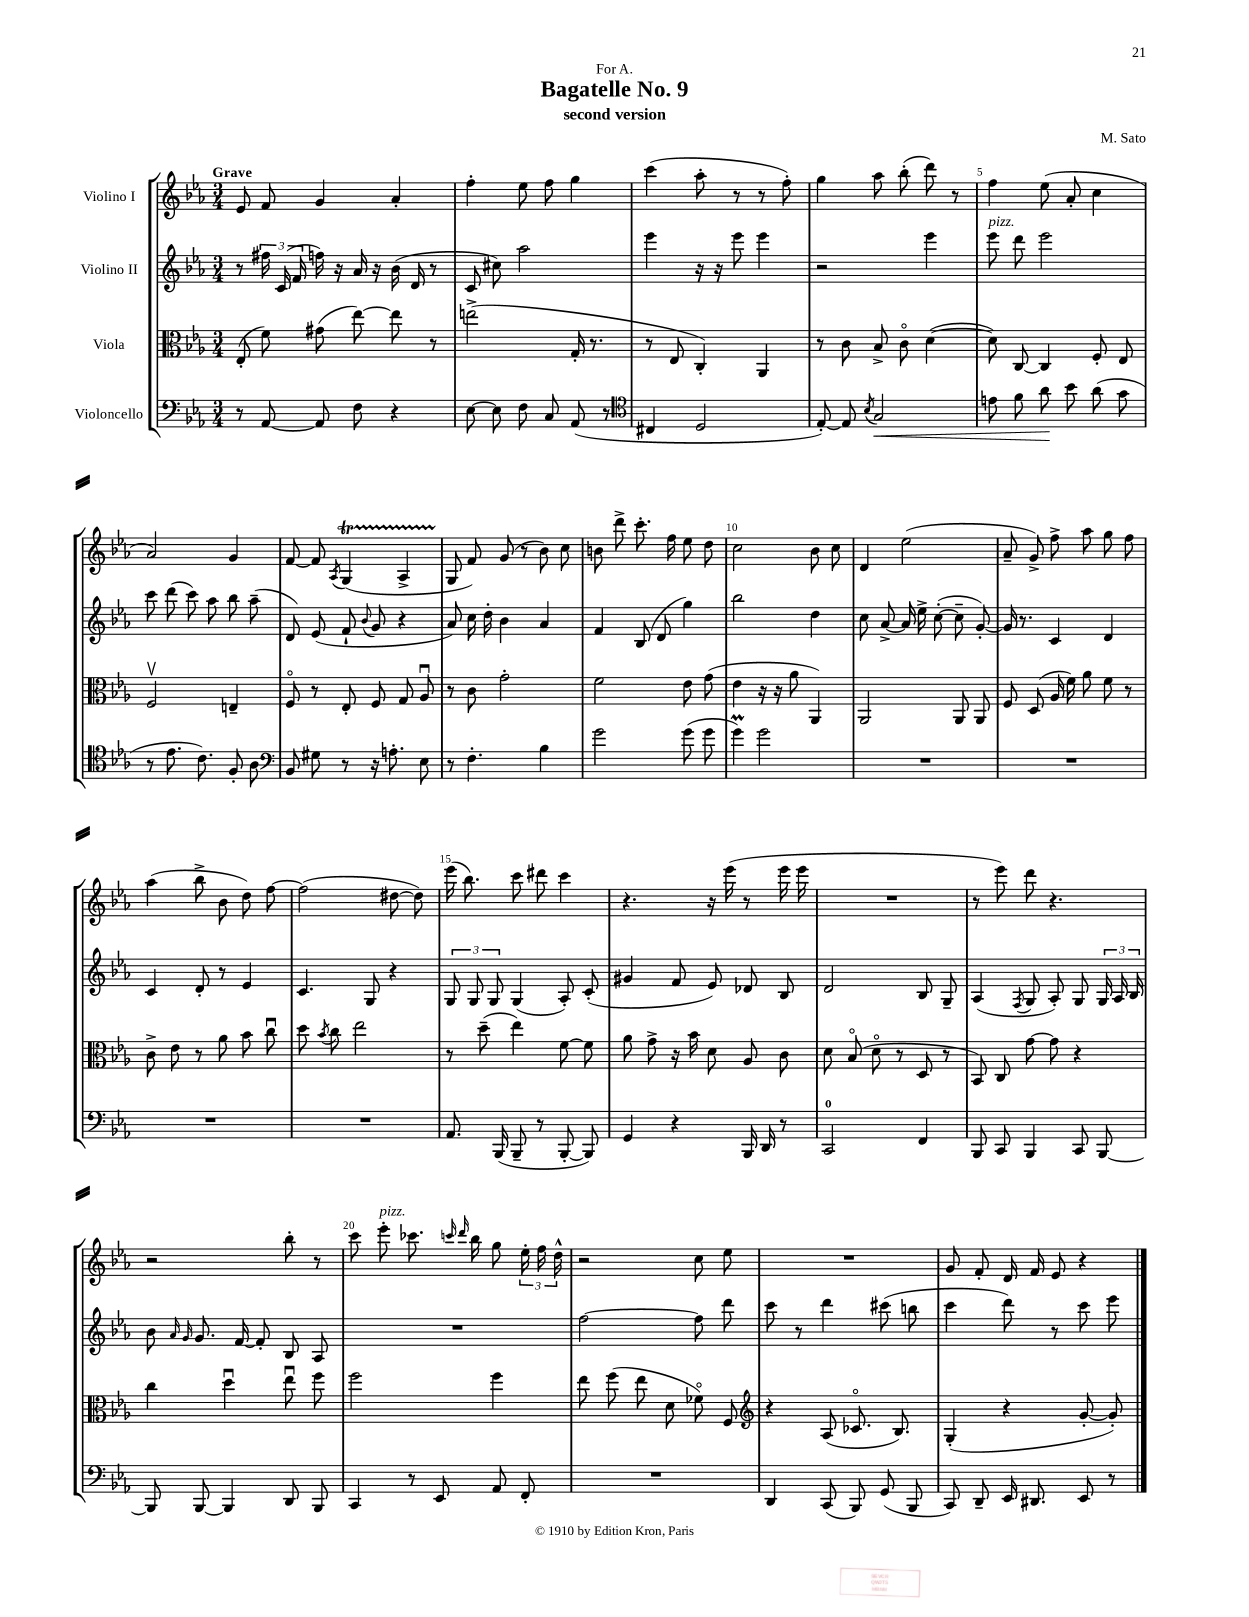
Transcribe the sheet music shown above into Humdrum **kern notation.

**kern	**kern	**kern	**kern
*staff4	*staff3	*staff2	*staff1
*clefF4	*clefC3	*clefG2	*clefG2
*k[b-e-a-]	*k[b-e-a-]	*k[b-e-a-]	*k[b-e-a-]
*M3/4	*M3/4	*M3/4	*M3/4
8r	(8E-'/	8r	8e-/
[8AA-/	8f\)	24ff#\	8f/
.	.	(24c/	.
.	.	24f/	.
8AA-/]	(8g#\	16ff\)	4g/
.	.	16r	.
8F\	[8ee-\)	16a-/	.
.	.	16r	.
4r	8ee-\]	(16b-\	4a-'/
.	.	16d/	.
.	8r	8r	.
=	=	=	=
[8E-\	(2ee^\	8c/	4ff'\
8E-\]	.	8cc#\)	.
8F\	.	2aa-\	8ee-\
8C/	.	.	8ff\
(8AA-/	16G'/	.	4gg\
.	8.r	.	.
8r	.	.	.
=	=	=	=
*clefC4	*	*	*
4C#/	8r	4eee-\	(4ccc\
.	8E-/	.	.
2D/	4C'/)	16r	8aa-'\
.	.	16r	.
.	.	8eee-\	8r
.	4AA-/	4eee-\	8r
.	.	.	8ff'\)
=	=	=	=
[8E-'/)	8r	2r	4gg\
8E-/]	8c\	.	.
8qB-/	.	.	.
2G/	8B-^/	.	8aa-\
.	8co\	.	(8bb-'\
.	([4d\	4eee-\	8ddd\)
.	.	.	8r
=	=	=	=
8e\	8d\])	8eee-\	4ff\
8f\	[8C/	8ddd\	.
8a-\	4C/]	2eee-\	(8ee-\
8b-\	.	.	8a-'/
(8a-\	8F'/	.	4cc\
8g\	8E-/	.	.
=	=	=	=
8r	2Fv/	8ccc\	2a-/)
8.e-\	.	(8ddd\	.
.	.	8ccc\)	.
8.c\)	.	.	.
.	.	8aa-\	.
8F'/	4E~/	8bb-\	4g/
8A-\	.	(8aa-~\	.
=	=	=	=
*clefF4	*	*	*
8BB-/	8Fo/	8d/)	[8f/
8G#\	8r	(8e-/	8f/]
.	.	.	8qA-/
8r	8E-'/	8f`/	(4G/
.	.	8qqb-/	.
16r	8F/	8g/	.
8.A'\	.	.	.
.	8G/	4r	4A-^/
8E-\	8A-u/	.	.
=	=	=	=
8r	8r	8a-/)	8G/
4.F'\	8c\	16cc\	8f/)
.	.	16dd'\	.
.	2g'\	4b-\	(8g/
.	.	.	8r
4B-\	.	4a-/	8b-\)
.	.	.	8cc\
=	=	=	=
2g\	2f\	4f/	8b\
.	.	.	8ddd^\
.	.	(8B-/	8.ccc'\
.	.	8d/	.
.	.	.	16ff\
(8g\	8e-\	4gg\)	8ee-\
8g\	(8g\	.	8dd\
=	=	=	=
4g\)	4e-\	2bb-\	2cc\
2g\	16r	.	.
.	16r	.	.
.	8a-\	.	.
.	4AA-/)	4dd\	8b-\
.	.	.	8cc\
=	=	=	=
2.r	2AA-/	8cc\	4d/
.	.	[8a-^/	.
.	.	16a-/]	(2ee-\
.	.	16ee-^\	.
.	.	([8cc'\	.
.	8AA-/	8cc~\]	.
.	8AA-/	[8g'/)	.
=	=	=	=
2.r	8F/	16g/]	8a-~/
.	.	8.r	.
.	(8D/	.	8g^/)
.	16A-/	4c/	8ff^\
.	16f\)	.	.
.	8a-\	.	8aa-\
.	8f\	4d/	8gg\
.	8r	.	8ff\
=	=	=	=
2.r	8c^\	4c/	(4aa-\
.	8e-\	.	.
.	8r	8d'/	8bb-^\
.	8a-\	8r	8b-\
.	8b-\	4e-/	8dd\)
.	8ccu\	.	[8ff\
=	=	=	=
2.r	8dd\	4.c/	(2ff\]
.	8qb-/	.	.
.	8cc\	.	.
.	2ee-\	.	.
.	.	8G/	.
.	.	4r	[8dd#\
.	.	.	8dd#\])
=	=	=	=
8.AA-/	8r	12G/	(16eee-\
.	.	.	8.bb-\)
.	.	12G/	.
.	(8dd~\	.	.
.	.	12G/	.
(16BBB-/	.	.	.
8BBB-~/	4ee-\)	(4G/	8ccc\
8r	.	.	8ddd#\
[8BBB-'/	[8f\	8A-'/)	4ccc\
8BBB-/])	8f\]	(8c'/	.
=	=	=	=
4GG/	8a-\	4g#/	4.r
.	8g^\	.	.
4r	16r	8f/	.
.	16b-\	.	.
.	8d\	8e-/)	16r
.	.	.	(16eee-\
16BBB-/	8A-/	8d-/	8r
16DD/	.	.	.
8r	8c\	8B-/	16eee-\
.	.	.	16eee-\
=	=	=	=
2CC/	8d\	2d/	2.r
.	(8B-o/	.	.
.	8do\	.	.
.	8r	.	.
4FF/	8D/	8B-/	.
.	8r	8G~/	.
=	=	=	=
8BBB-/	8BB-/)	(4A-/	8r
8CC/	8C/	.	8eee-\)
.	.	8qF/	.
4BBB-/	[8g\	8G/	8ddd\
.	8g\]	8A-'/)	4.r
8CC/	4r	8G/	.
[8BBB-/	.	24G/	.
.	.	24A-/	.
.	.	24B-/	.
=	=	=	=
8BBB-/]	4cc\	8b-\	2r
.	.	16qqa-/	.
.	.	16qqg/	.
[8BBB-/	.	8.g/	.
4BBB-/]	4ddu\	.	.
.	.	[16f/	.
.	.	8f'/]	.
8DD/	8ee-u\	8B-/	8bb-'\
8BBB-/	8ff\	8A-/	8r
=	=	=	=
4CC/	2ff\	2.r	8ccc\
.	.	.	8eee-'\
8r	.	.	8.ccc-\
8EE-/	.	.	.
.	.	.	16qqccc/
.	.	.	16qqddd/
.	.	.	16bb-\
8AA-/	4ff\	.	8gg\
8FF'/	.	.	24ee-'\
.	.	.	24ff\
.	.	.	24dd^^\
=	=	=	=
2.r	8ee-\	[2ff\	2r
.	(8ff\	.	.
.	8ee-\	.	.
.	8d\	.	.
.	8f-o\)	8ff\]	8cc\
.	8F/	8ddd\	8ee-\
=	=	=	=
*	*clefG2	*	*
4DD/	4r	8ccc\	2.r
.	.	8r	.
(8CC/	(8A-/	4ddd\	.
8BBB-/)	8.c-o/	.	.
(8GG/	.	(8ccc#\	.
.	8.B-/)	.	.
8BBB-/	.	8bb\	.
=	=	=	=
8CC/)	(4G'/	4ccc\	8g/
8DD~/	.	.	8f'/
16EE-/	4r	8ddd\)	16d/
8.DD#/	.	.	16f/
.	.	8r	8e-/
8EE-/	[8g'/	8ccc\	4r
8r	8g'/])	8eee-\	.
==	==	==	==
*-	*-	*-	*-
